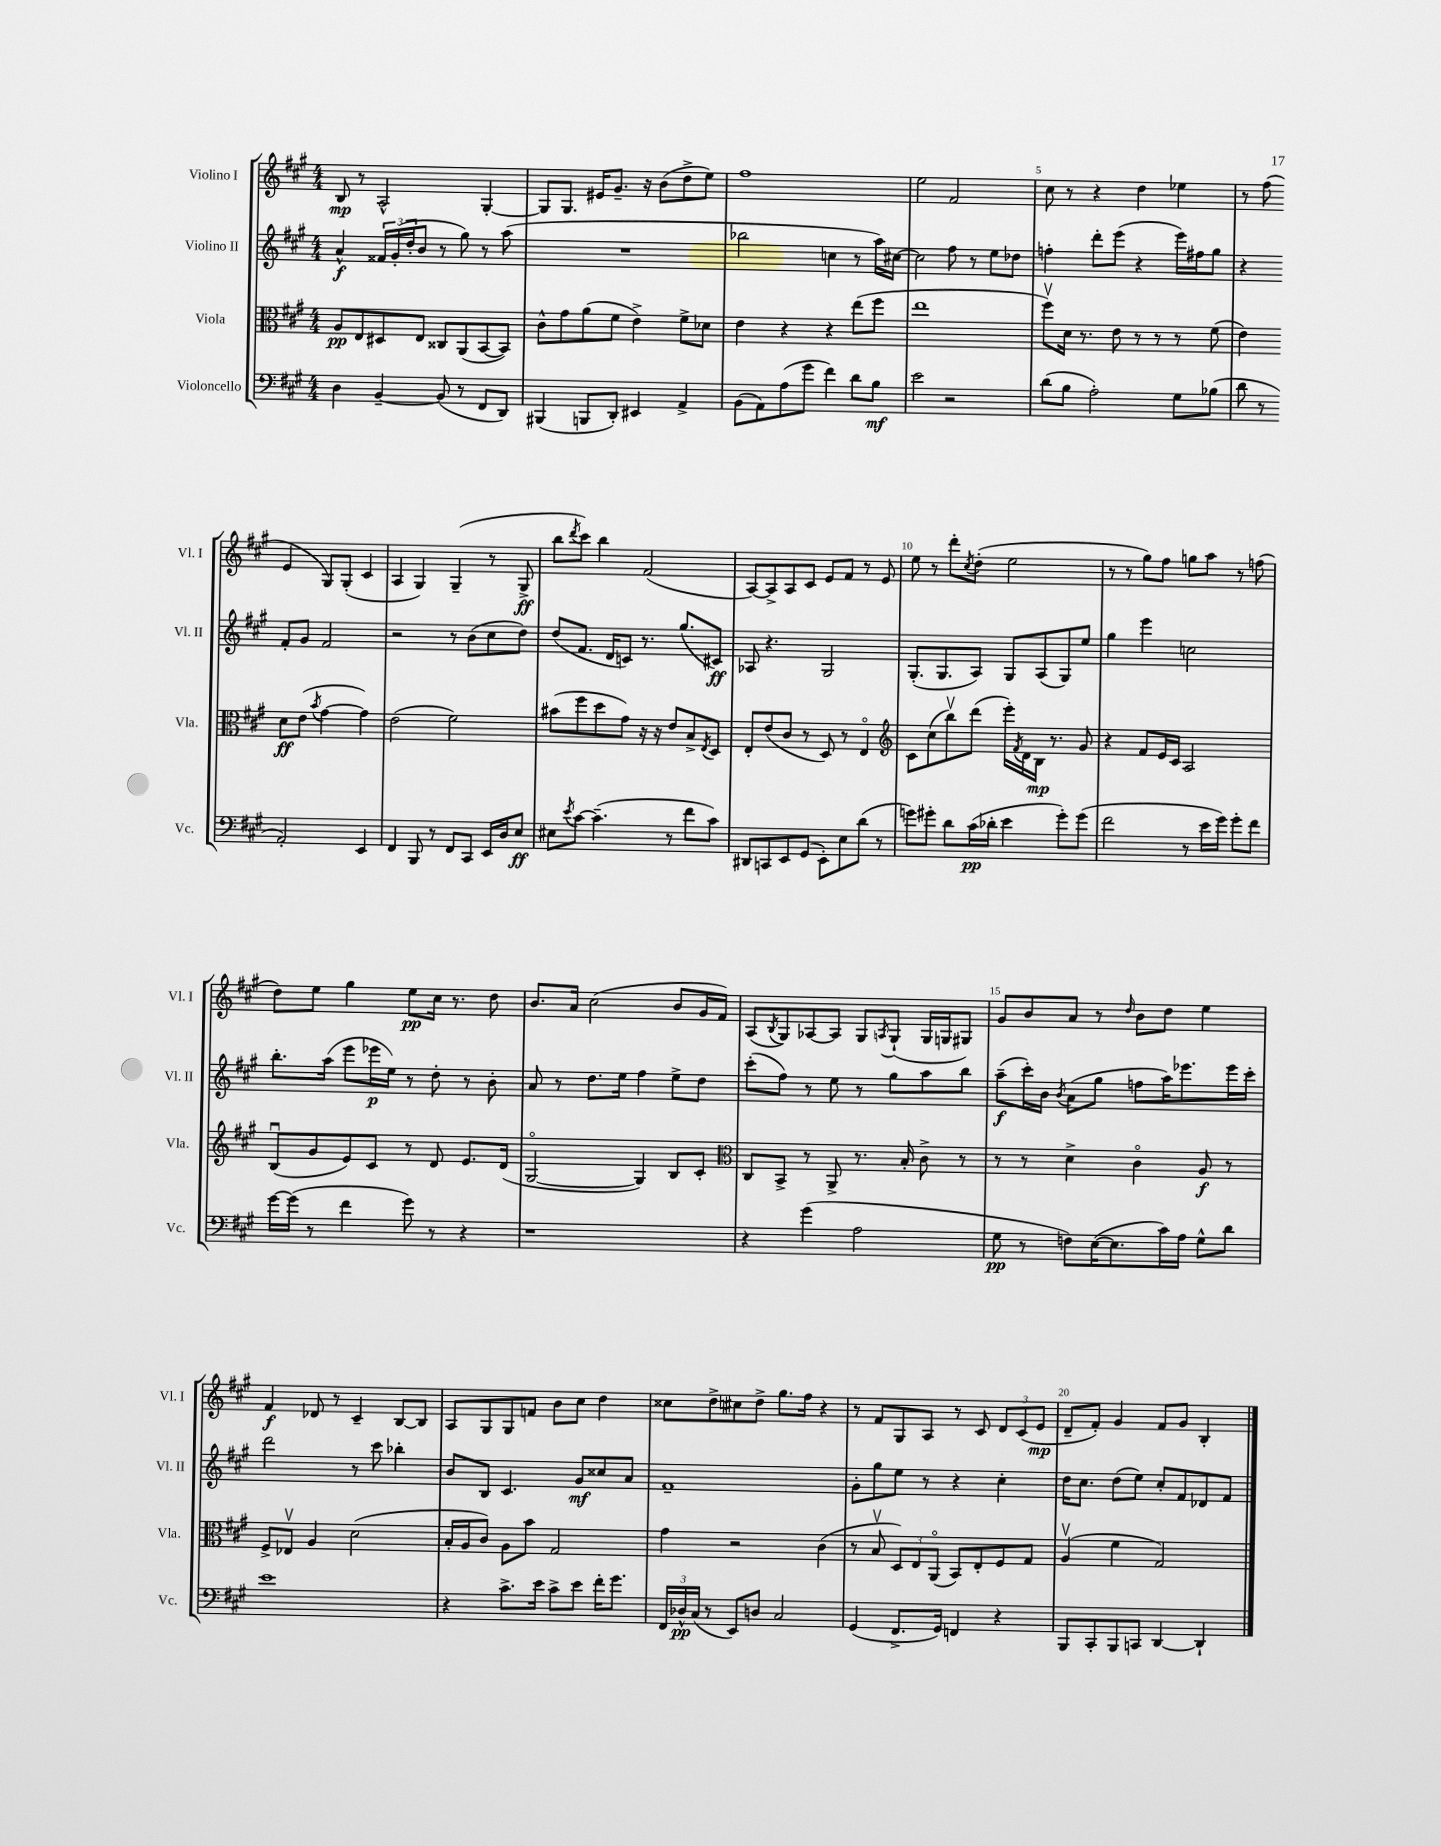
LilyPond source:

<<
\new StaffGroup <<
\new Staff = "s0" \with { instrumentName = "Violino I" shortInstrumentName = "Vl. I" } {
    \clef treble \key a \major \numericTimeSignature \time 4/4
    b8\mp r8 a2-^ gis4~-. |
    gis8 gis8. eis'16 gis'8.-- r16 b'8( d''8-> e''8) |
    fis''1 |
    e''2 fis'2 |
    cis''8 r8 r4 d''4 ees''4 |
    r8 fis''8( e'4 gis8) gis8-.( cis'4 |
    a4 gis4) gis4--( r8 gis8->\ff |
    b''8 \acciaccatura { d'''8 } cis'''8) b''4 fis'2( |
    a8~) a8-> a8 cis'8 e'8 fis'8 r8 e'8 |
    e''8 r8 d'''8-. \acciaccatura { cis''8 } d''8-.( e''2 |
    r8 r8 gis''8) fis''8 g''8 a''8 r8 f''8( |
    d''8) e''8 gis''4 e''8\pp cis''16 r8. d''8 |
    b'8. a'16 cis''2( b'8 gis'16 fis'16) |
    a8( \acciaccatura { b8 } gis8) aes8~ aes8 gis8 \acciaccatura { a8 } gis8-!( gis16 g16 gis8) |
    gis'8 b'8 a'8 r8 \grace { d''16 } b'8 d''8 e''4 |
    fis'4\f des'8 r8 cis'4-- b8~ b8 |
    a8 gis8 gis8 f'8 b'8 cis''8 d''4 |
    cisis''8 d''8-> cis''8 d''8-> gis''8. fis''16 r4 |
    r8 fis'8 gis8 a8 r8 cis'8 \tuplet 3/2 { d'8 cis'8( e'8\mp } |
    d'8-- fis'8-.) gis'4 fis'8 gis'8 b4-. \bar "|." |
}
\new Staff = "s1" \with { instrumentName = "Violino II" shortInstrumentName = "Vl. II" } {
    \clef treble \key a \major \numericTimeSignature \time 4/4
    a'4-^\f \tuplet 3/2 { fisis'16 gis'16-.( d''16-. } b'8 r8 gis''8) r8 a''8( |
    R1 |
    bes''2 c''4 r8 a''16) cis''16~ |
    cis''2 fis''8 r8 e''8 des''8 |
    f''4-. d'''8-. e'''8( r4 e'''16) fis''16 gis''8 |
    r4 fis'8-. gis'8 fis'2 |
    r2 r8 b'8( cis''8 d''8) |
    d''8( fis'8. d'16 c'8) r8. gis''8.( cis'8\ff) |
    aes8 r4. gis2 |
    gis8.-.( gis8. a8) gis8 a8( gis8) e''8 |
    gis''4 e'''4 c''2 |
    b''8.-. a''16( e'''8 ees'''16\p e''16) r8 d''8-. r8 b'8-. |
    a'8 r8 d''8. e''16 fis''4 e''8-> d''8 |
    cis'''8-.( fis''8) r8 e''8 r8 gis''8 a''8 b''8 |
    a''8--\f( cis'''16-.) b'16 \acciaccatura { b'8 } a'8( gis''8 f''8 a''16) ees'''8. ees'''16 cis'''16-. |
    d'''2 r8 cis'''8 bes''4-. |
    b'8 b8 cis'4. gis'8\mf cisis''8 a'8 |
    fis'1-- |
    gis'8-. gis''8 e''8 r8 r4 cis''4-. |
    d''16 cis''8. d''8( e''8) cis''8-. fis'8 des'8 fis'8 \bar "|." |
}
\new Staff = "s2" \with { instrumentName = "Viola" shortInstrumentName = "Vla." } {
    \clef alto \key a \major \numericTimeSignature \time 4/4
    a8\pp e8 dis8 e8 cisis8 a,8( b,8~ b,8) |
    cis'8-^ gis'8 a'8( fis'8 e'4->) fis'8-> des'8 |
    e'4 r4 r4 e''8( fis''8 |
    e''1 |
    fis''8\upbow) d'16 r8. e'8 r8 r8 r8 fis'8( |
    e'4) d'8\ff e'8( \acciaccatura { b'8 } gis'4~ gis'4) |
    e'2( fis'2) |
    bis'8( fis''8 d''8 gis'8) r16 r16 e'8 b8-> \acciaccatura { e8 } d8 |
    e8-. e'8( cis'8 r8 d8) r8 e4\flageolet |
    \clef treble cis'8 cis''8( b''8\upbow) d'''8( e'''16-.) \acciaccatura { fis'8 } d'16 b16\mp r8. gis'8 |
    r4 fis'8 e'16 cis'16 a2 |
    b8\downbow( gis'8 e'8) cis'8 r8 d'8 e'8. d'16( |
    gis2~\flageolet gis4) b8 cis'8-. |
    \clef alto cis8 b,8-> r8 a,8-> r8. b16-. cis'8-> r8 |
    r8 r8 d'4-> cis'4\flageolet a8\f r8 |
    fis8-> ees8\upbow a4 d'2( |
    b16-. a16 cis'8) a8 b'8 gis2 |
    gis'4 r2 cis'4( |
    r8 b8\upbow \tuplet 3/2 { d8) e8 a,8\flageolet( } b,8) e8-. fis8 gis8 |
    a4\upbow( fis'4 gis2) \bar "|." |
}
\new Staff = "s3" \with { instrumentName = "Violoncello" shortInstrumentName = "Vc." } {
    \clef bass \key a \major \numericTimeSignature \time 4/4
    d4 b,4~-- b,8( r8 fis,8 d,8) |
    bis,,4( b,,8 d,8-.) eis,4 a,4-> |
    b,8( a,8) a8( gis'8 fis'4) d'8 b8\mf |
    e'2 r2 |
    d'8( b8 a2-.) gis8 bes8( |
    d'8 r8 a,2-.) e,4 |
    fis,4 b,,8 r8 fis,8 cis,8 e,16 d16 e8\ff |
    eis8 \acciaccatura { e'8 } cis'8~ cis'4.--( r8 fis'8 cis'8) |
    dis,8 c,8 e,8 gis,8( e,8-.) e8 d'8( r8 |
    g'8) gis'8-. d'8 cis'16\pp( des'16-. e'4 gis'8-.) gis'8( |
    fis'2 r8 e'16 gis'16) gis'8-. fis'8 |
    gis'16~ gis'16( r8 fis'4 gis'8) r8 r4 |
    r1 |
    r4 gis'4( a2 |
    gis8\pp r8 f8) e16~( e8. cis'16) a16 gis8-^ d'8 |
    e'1 |
    r4 cis'8.-> e'16 cis'8-> e'8 fis'16-. gis'8. |
    \tuplet 3/2 { fis,16 des16-^\pp cis16( } r8 e,8) d8 cis2 |
    gis,4( fis,8.-> gis,16) f,4 r4 |
    b,,8 cis,8-. b,,8 c,8 d,4~ d,4-! \bar "|." |
}
>>
>>
\layout { \context { \Score \override BarNumber.break-visibility = ##(#f #t #t) barNumberVisibility = #(every-nth-bar-number-visible 5) } }
